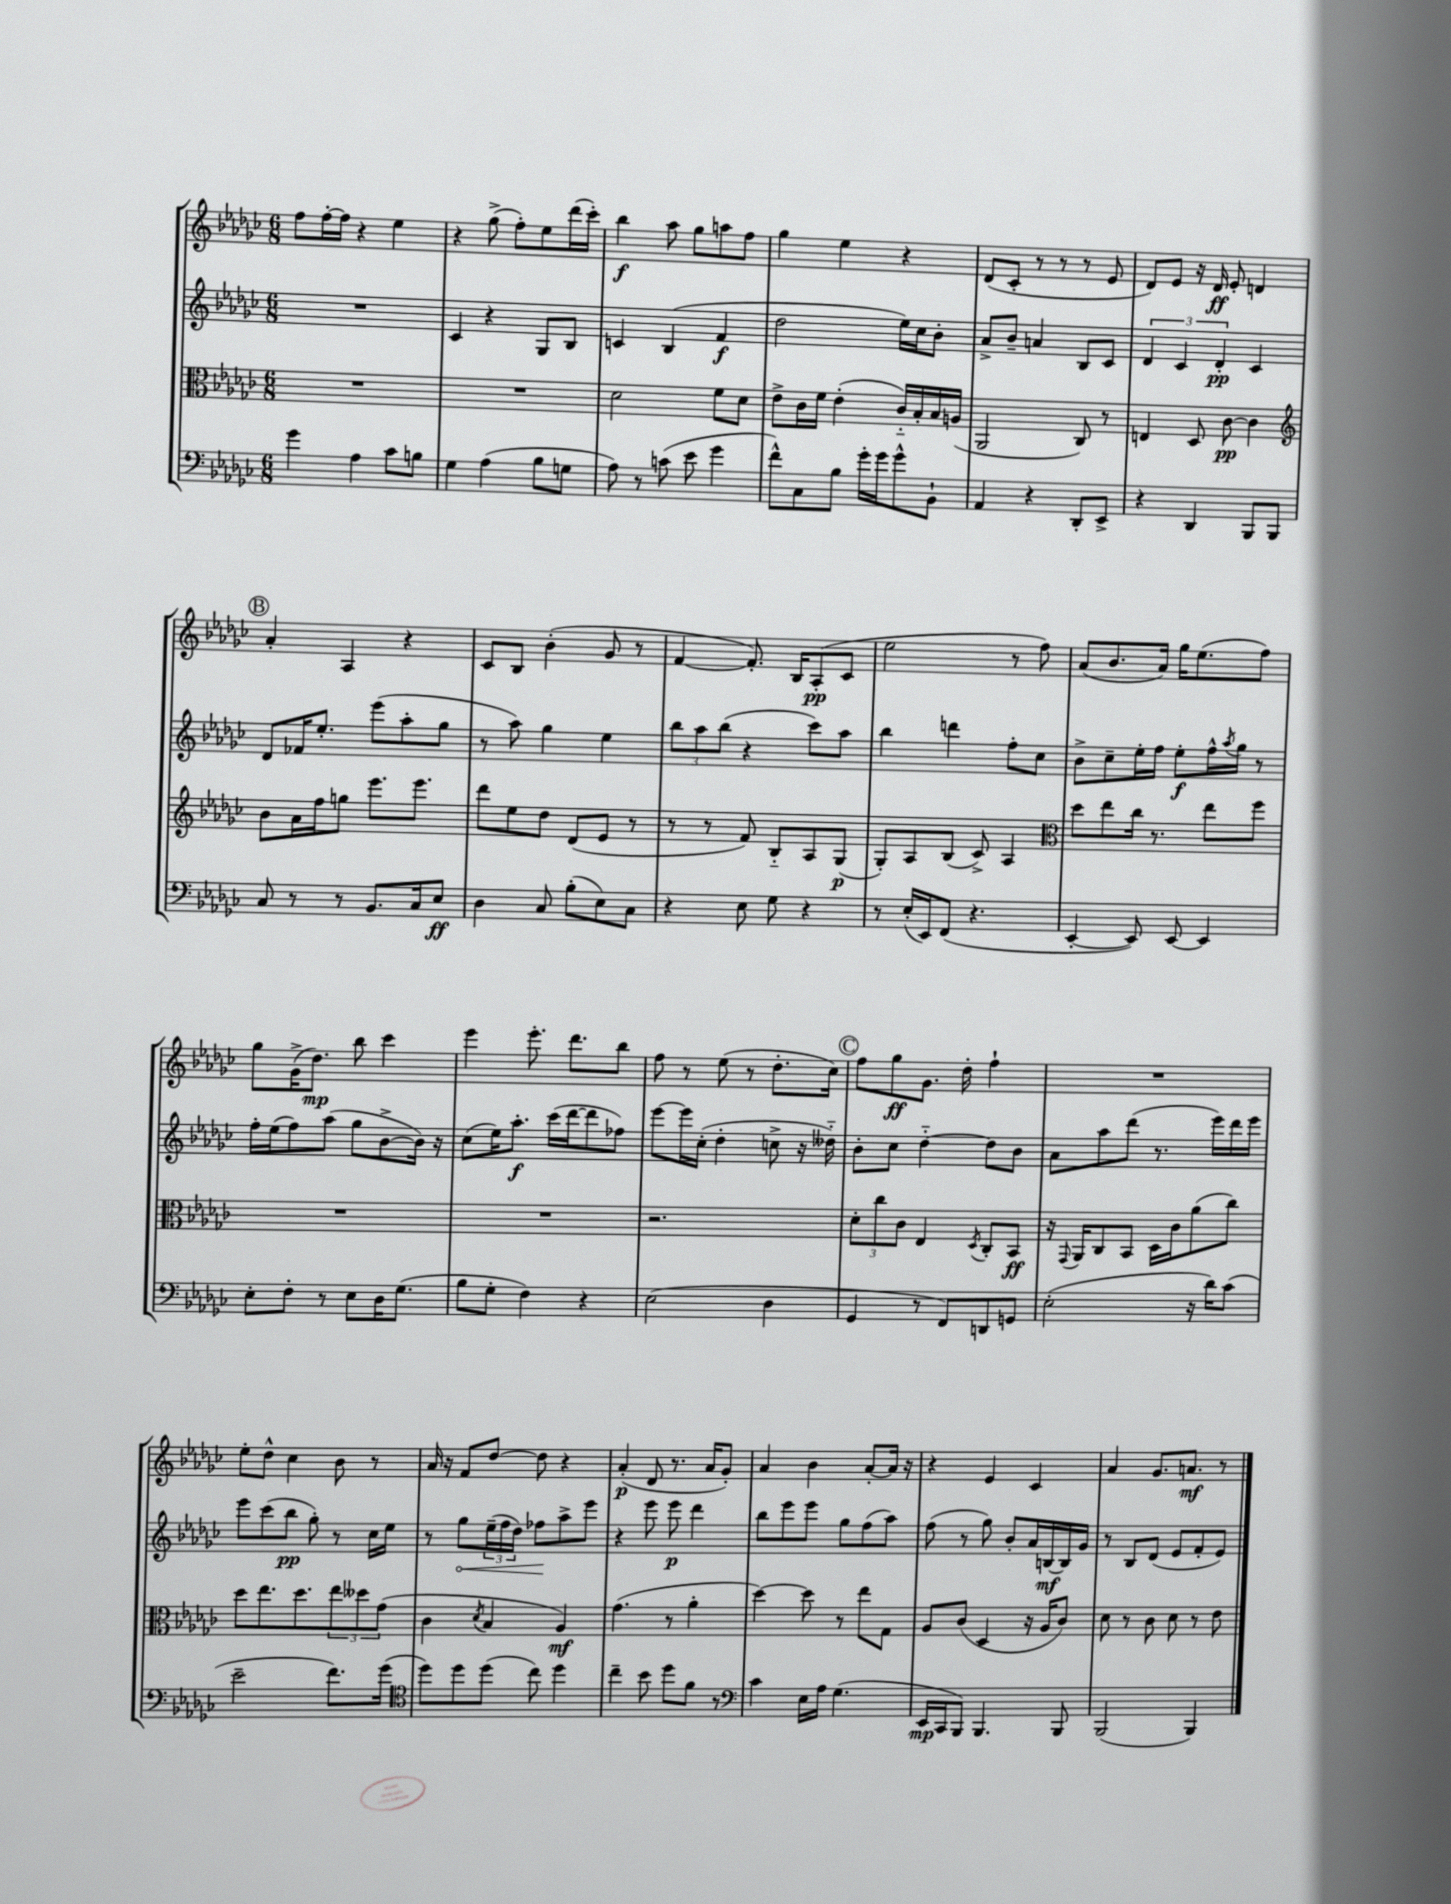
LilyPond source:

<<
\new StaffGroup <<
\new Staff = "s0" {
    \clef treble \key ges \major \numericTimeSignature \time 6/8
    f''8 f''16~-. f''16 r4 ees''4 |
    r4 ges''8->( f''8-.) ees''8 des'''16( ces'''16-.) |
    bes''4\f aes''8 ges''8 a''8 f''8 |
    ges''4 ees''4 r4 |
    des'8( ces'8-. r8 r8 r8 ees'8 |
    des'8) ees'8 r16 des'16\ff ees'8-. d'4 |
    \mark \markup { \circle "B" } aes'4-. aes4 r4 |
    ces'8 bes8 bes'4-.( ges'8 r8 |
    f'4~ f'8.-.) bes16 aes8-.\pp( ces'8 |
    ees''2 r8 f''8) |
    aes'8( bes'8. aes'16) ges''16 ees''8.( f''8) |
    ges''8 ges'16->( des''8.\mp) bes''8 ces'''4 |
    ees'''4 ees'''8.-. des'''8. bes''8 |
    f''8 r8 ees''8( r8 des''8.-. ces''16) |
    \mark \markup { \circle "C" } f''8 ges''8\ff ges'8. des''16-. f''4-! |
    R2. |
    ees''8-. des''8-^ ces''4 bes'8 r8 |
    aes'16 r16 f'8 des''8~ des''8 r4 |
    aes'4-.\p( des'8 r8. aes'16 ges'8-.) |
    aes'4 bes'4 aes'8~-. aes'16 r16 |
    r4 ees'4 ces'4 |
    aes'4 ges'8. a'8.\mf r8 \bar "|." |
}
\new Staff = "s1" {
    \clef treble \key ges \major \numericTimeSignature \time 6/8
    R2. |
    ces'4 r4 ges8 bes8 |
    c'4 bes4( f'4\f |
    des''2 ees''16) ces''16 bes'8-. |
    aes'8-> bes'8-- a'4 bes8 ces'8 |
    \tuplet 3/2 { des'4 ces'4 des'4-.\pp } ces'4 |
    \mark \markup { \circle "B" } des'8 fes'16 ees''8.-. ees'''8( aes''8-. ges''8 |
    r8 aes''8) ges''4 ees''4 |
    \tuplet 3/2 { bes''8 aes''8 bes''8( } r4 ces'''8) aes''8 |
    bes''4 d'''4 f''8-. ces''8 |
    bes'8-> ces''8-- ees''16-. f''16 ees''8-.\f f''16-^ \acciaccatura { aes''8 } ges''16 r8 |
    f''16-. ees''16( f''8) aes''8( ges''8 bes'8~-> bes'16) r16 |
    ces''8( ees''16) aes''8.-.\f ces'''16( des'''16~ des'''8 fes''8) |
    ees'''8~ ees'''16 ces''16-.( des''4-. c''8-> r16 deses''16-_) |
    \mark \markup { \circle "C" } bes'8-. ces''8 des''4~-_ des''8 bes'8 |
    aes'8 aes''8 des'''8( r8. ees'''16) des'''16 ees'''16 |
    ees'''8 ces'''8( bes''8\pp ges''8-.) r8 ces''16 ees''16 |
    r8 \once \override Hairpin.circled-tip = ##t ges''8\< \tuplet 3/2 { ees''16--( f''16 des''16) } fes''8\! aes''8-> ees'''8 |
    r4 ees'''8 ees'''8\p des'''4 |
    bes''8 ees'''8 ees'''8 ges''8 f''8( aes''8) |
    f''8( r8 ges''8) bes'8-. aes'16 b16~\mf b16 ges'16 |
    r8 bes8 des'8( ees'8 f'8-. ees'8) \bar "|." |
}
\new Staff = "s2" {
    \clef alto \key ges \major \numericTimeSignature \time 6/8
    R2. |
    R2. |
    des'2 f'8 des'8 |
    ees'8-> ces'16 f'16 ees'4-.( ces'16-_) bes16-. bes16 a16( |
    aes,2 ces8) r8 |
    e4 des8 ces'8~\pp ces'4 |
    \mark \markup { \circle "B" } \clef treble bes'8 aes'16 f''16 g''8 ees'''8. ees'''8. |
    des'''8 ees''8 des''8 des'8( ees'8 r8 |
    r8 r8 f'8) bes8-_ aes8 ges8\p( |
    ges8-.) aes8 bes8( ces'8->) aes4 |
    \clef alto des''8 ees''8 ces''16 r8. ees''8 f''8 |
    R2. |
    R2. |
    r2. |
    \mark \markup { \circle "C" } \tuplet 3/2 { des'8-. ces''8 ces'8 } ees4 \acciaccatura { des8 } ces8-. bes,8\ff |
    r16 \appoggiatura { ges,8 } aes,16 ces8 bes,8 des16 ces'16 aes'8( ces''8) |
    des''8 ees''8. des''8. \tuplet 3/2 { ees''8 deses''8 ges'8( } |
    ces'4 \acciaccatura { des'8 } bes4 aes4\mf) |
    ges'4.( r8 aes'4-. |
    des''4~) des''8 r8 ees''8 ges8 |
    aes8 ces'8( des4 r16 aes16 ces'8) |
    des'8 r8 ces'8 des'8 r8 ees'8 \bar "|." |
}
\new Staff = "s3" {
    \clef bass \key ges \major \numericTimeSignature \time 6/8
    ges'4 aes4 ces'8 b8 |
    ges4 aes4( bes8 g8 |
    aes8) r8 c'8( ees'8 ges'4 |
    f'8-^) ces8 bes8 ges'16-. ges'16 ges'8-^ bes,8-! |
    aes,4 r4 des,8-. ees,8-> |
    r4 des,4 bes,,8 bes,,8 |
    \mark \markup { \circle "B" } ces8 r8 r8 bes,8. ces16 ees8\ff |
    des4 ces8 bes8-.( ees8) ces8 |
    r4 ees8 ges8 r4 |
    r8 ees16-.( ees,16) f,8( r4. |
    ees,4~-. ees,8) ees,8~ ees,4 |
    ees8-. f8-. r8 ees8 des16 ges8.( |
    bes8 ges8-. f4) r4 |
    ees2( des4 |
    \mark \markup { \circle "C" } ges,4 r8 f,8) d,8 g,8 |
    ees2-.( r16 des'16) ces'8( |
    ees'2-- f'8.) ges'16( |
    \clef tenor des''8) des''8 des''8( ces''8) des''4 |
    ces''4-- bes'8 des''8 f'8 r8 |
    \clef bass ces'4 ees16 aes16 ges4.( |
    ees,16\mp ces,16 bes,,8) bes,,4. bes,,8 |
    bes,,2( bes,,4) \bar "|." |
}
>>
>>
\layout { \context { \Score \remove "Bar_number_engraver" } }
